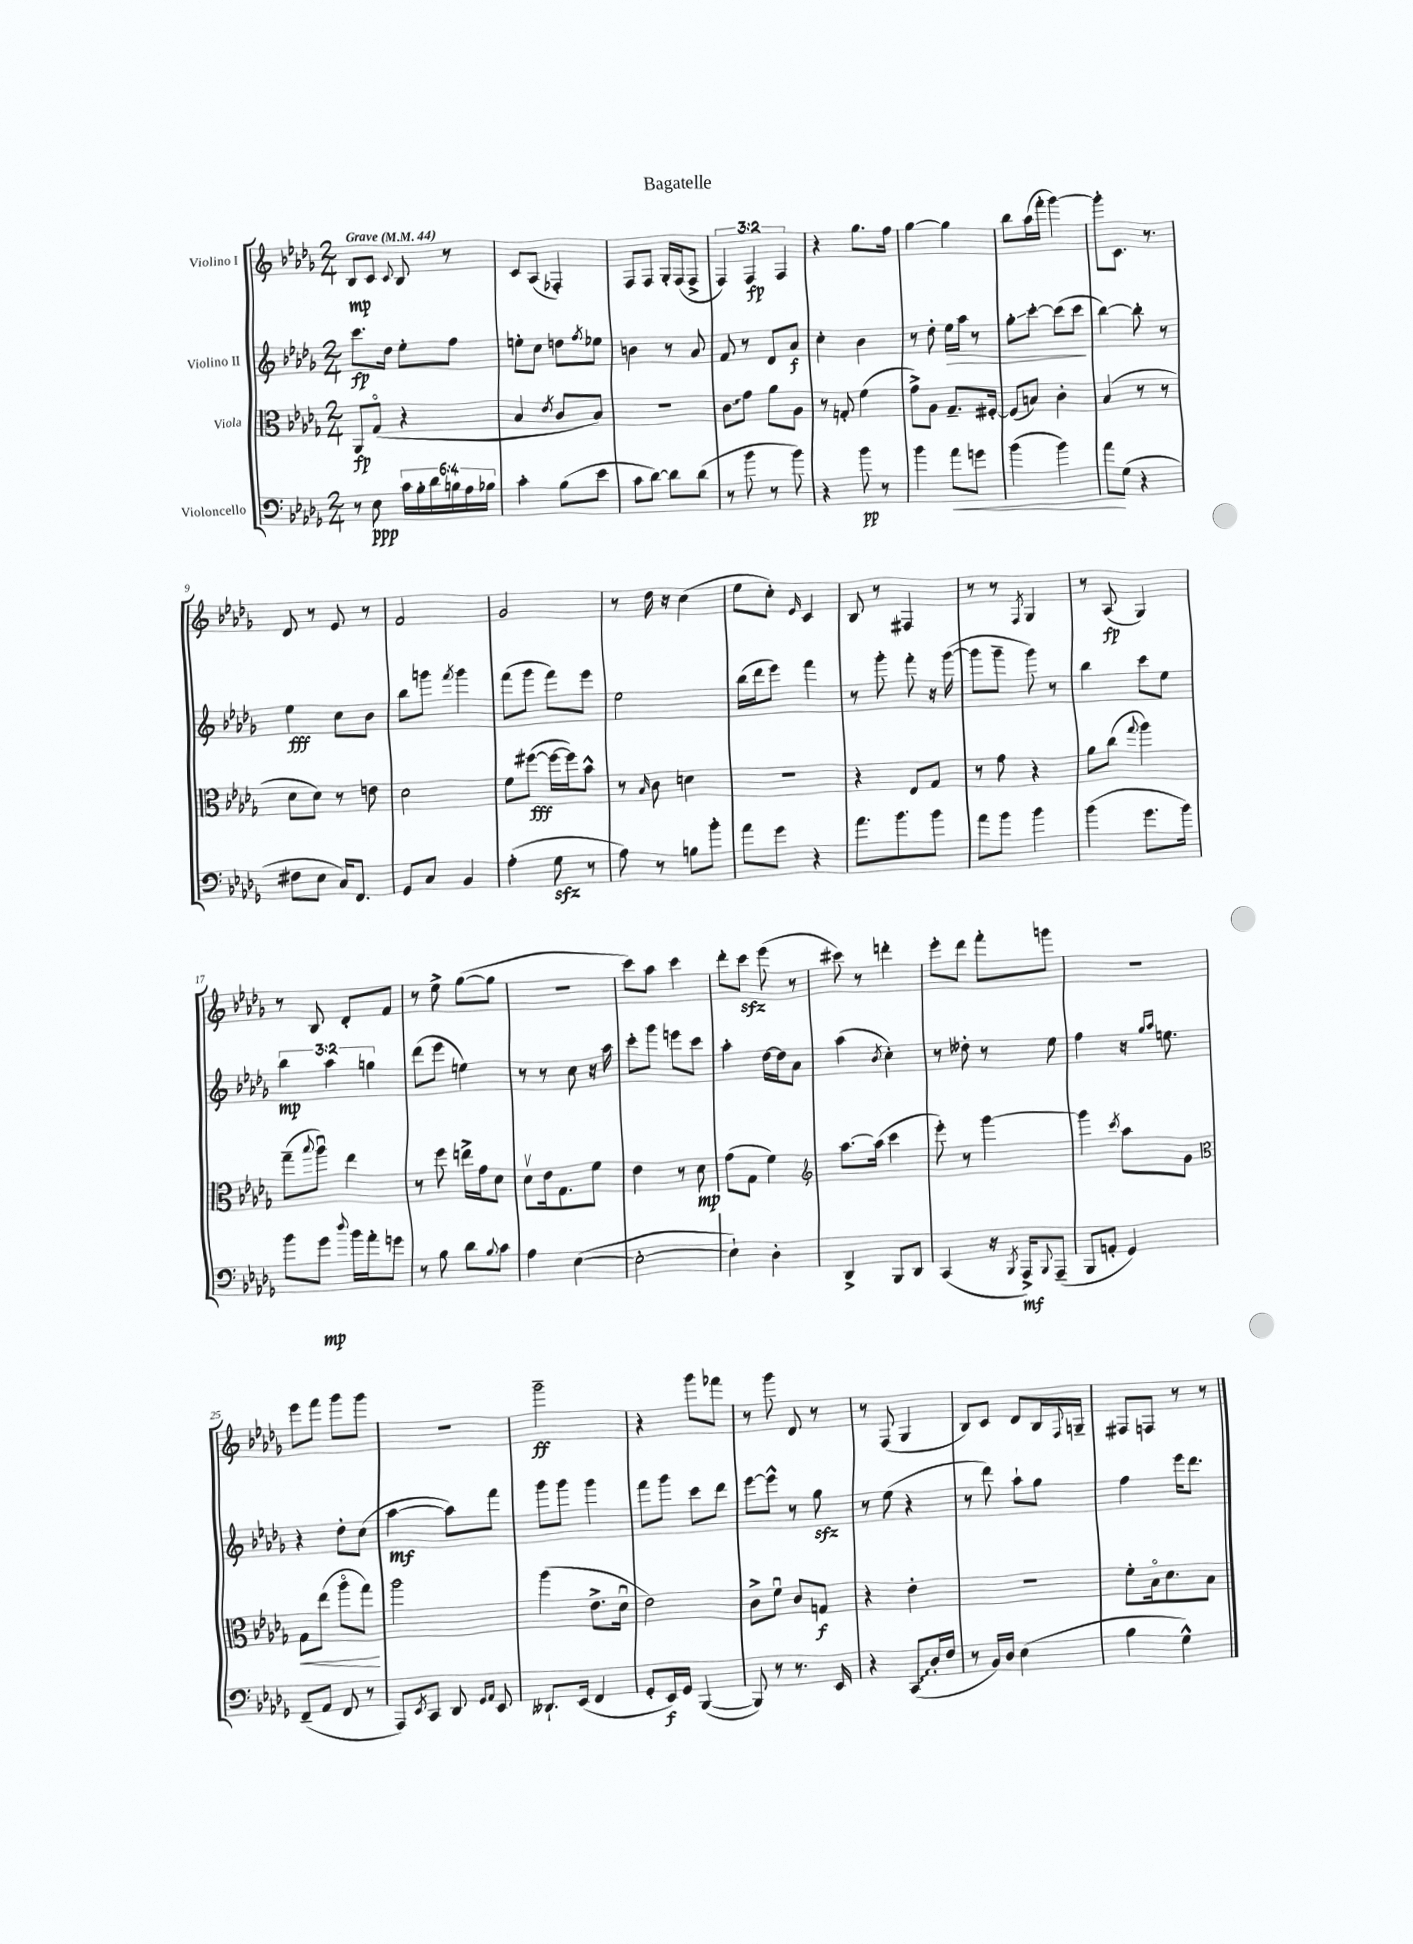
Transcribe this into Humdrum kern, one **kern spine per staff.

**kern	**kern	**kern	**kern
*staff4	*staff3	*staff2	*staff1
*clefF4	*clefC3	*clefG2	*clefG2
*k[b-e-a-d-g-]	*k[b-e-a-d-g-]	*k[b-e-a-d-g-]	*k[b-e-a-d-g-]
*M2/4	*M2/4	*M2/4	*M2/4
*MM44	*MM44	*MM44	*MM44
8r	8AA-	8.ccc	8B-
8E-	(8G-o	.	8c
.	.	16dd-	.
.	.	.	8qqc
24c	4r	8ee-'	8B-
24B-'	.	.	.
24d-	.	.	.
24B	.	8ff	8r
24A-	.	.	.
24B-	.	.	.
=	=	=	=
4c'	4B-	8ee'	8c
.	.	8cc	(8A-
.	8qe-	.	.
(8B-	8c	8dd	4F-')
.	.	8qff	.
8e-	8B-)	8ee-	.
=	=	=	=
8c	2r	4b	8F
[8d-)	.	.	8F
8d-]	.	8r	16G-'
.	.	.	(16F
(8d-	.	8a-	8F^
=	=	=	=
8r	8c	8f	6F)
8b-	8g-	8r	.
.	.	.	6F
8r	8a-	8d-	.
.	.	.	6F
8b-)	8A-	8a-	.
=	=	=	=
4r	8r	4cc'	4r
.	8G'	.	.
8b-	(4f	4b-	8.gg-
8r	.	.	.
.	.	.	16ff
=	=	=	=
4b-	8g-^)	8r	[4gg-
.	8A-	8dd-'	.
8a-	8.G-~	16ee-	4gg-]
.	.	16aa-	.
8g	.	8r	.
.	[16F#'	.	.
=	=	=	=
(4b-	(8F#]	8gg-'	8bb-
.	8B)	[8ccc'	(16aa-
.	.	.	16fff'
4b-)	4c'	(8ccc]	[4ggg-)
.	.	8ccc	.
=	=	=	=
8a-	(4B-	[4bb-)	8ggg-']
(8G-	.	.	8.c
4r	8r	8bb-']	.
.	.	.	8.r
.	8r	8r	.
=	=	=	=
8F#	8d-	4ee-	8d-
8E-	8d-)	.	8r
16C)	8r	8cc	8e-
8.FF	.	.	.
.	8e	8b-	8r
=	=	=	=
8GG-	2d-	8bb-	2f
8C	.	8ggg	.
.	.	8qfff	.
4BB-	.	4ggg	.
=	=	=	=
(4A-'	8f	(8fff	2g-
.	([8ff#	8ggg-	.
8G-	16ff#_	8fff)	.
.	16ff#])	.	.
8r	8b-^^	8eee-	.
=	=	=	=
8A-)	8r	2ee-	8r
.	16qqB-	.	.
8r	8c	.	16dd-
.	.	.	16r
8B	4d	.	(4cc
8b-'	.	.	.
=	=	=	=
8a-	2r	(16bb-	8ee-
.	.	16ddd-	.
8g-	.	8eee-)	8cc')
.	.	.	16qqe-
4r	.	4fff	4c
=	=	=	=
8.a-	4r	8r	8B-
.	.	8ggg-'	8r
8.b-	.	.	.
.	8E-	8fff'	4F#
8b-	8G-	16r	.
.	.	([16ggg-	.
=	=	=	=
8a-	8r	8ggg-]	8r
8b-	8g-	8ggg-~	8r
.	.	.	8qF
4b-	4r	8ggg-)	4G-
.	.	8r	.
=	=	=	=
(4b-	8a-	4bb-	8r
.	(8cc	.	(8A-
.	8qqgg-	.	.
8.g-	4aa-)	8ccc	4G-)
.	.	8ee-	.
16b-)	.	.	.
=	=	=	=
8b-	(8gg-~	6bb-	8r
.	8qqbb-	.	.
8g-	8aa-u)	.	8B-
.	.	6aa-	.
8qqdd-	.	.	.
16b-	4ee-	.	8d-'
16a-'	.	.	.
.	.	6gg	.
8g	.	.	8f
=	=	=	=
8r	8r	(8ddd-	8r
8B-	8ff	8eee-	8ee-^
8d-	16ee^	4ee)	([8gg-
.	16g-	.	.
8qqB-	.	.	.
8c	8d-	.	8gg-]
=	=	=	=
4A-	8d-v	8r	2r
.	16e-	8r	.
.	8.G-	.	.
([4E-	.	8cc	.
.	8f	16r	.
.	.	16aa-	.
=	=	=	=
2E-'_	4e-	8ccc'	8ccc)
.	.	8ggg-	8aa-
.	8r	8eee	4ccc
.	8d-	8ccc	.
=	=	=	=
4E-`])	(8g-	4aa-'	8ddd-'
.	8G-	.	8ccc
4D-'	4f)	[16dd-	(8eee-
.	.	16dd-]	.
.	.	8a-	8r
=	=	=	=
*	*clefG2	*	*
4DD-^	[8.aa-	(4aa-	8ccc#)
.	.	.	8r
.	(16aa-]	.	.
.	.	8qb-	.
8BBB-	4ccc	4cc')	4ddd'
8DD-	.	.	.
=	=	=	=
(4CC	8eee-')	8r	8eee-'
.	8r	8dd--'	8ddd-
16r	[4ggg-	8r	8fff'
8qBBB-	.	.	.
16AAA-^)	.	.	.
8qqBBB-	.	.	.
(8AAA-~	.	8ee-	8ggg
=	=	=	=
8BBB-	4ggg-]	4ff	2r
8AA'	.	.	.
.	8qccc	.	.
4GG-)	8aa-	16r	.
.	.	16qqgg-	.
.	.	16qqaa-	.
.	.	8.ee	.
.	8g-	.	.
=	=	=	=
*	*clefC3	*	*
(8FF~	8G-	4r	8eee-
8AA-	(8ee-	.	8fff
8FF	8aa-o	8dd-'	8ggg-
8r	8gg-)	(8cc	8ggg-
=	=	=	=
8AAA-)	2aa-	[4aa-	2r
8qEE-	.	.	.
8CC	.	.	.
8DD-	.	8aa-])	.
16qqGG-	.	.	.
16qqAA-	.	.	.
8EE-	.	8fff	.
=	=	=	=
8.DD--`	(4aa-	8ggg-	2ggg-~
.	.	8ggg-	.
(16EE-	.	.	.
4FF	8.e-^	4ggg-	.
.	16d-u	.	.
=	=	=	=
8GG-'	2e-)	8fff	4r
16EE-)	.	8ggg-	.
16GG-	.	.	.
([4BBB-	.	8ccc	8ggg-
.	.	8ddd-	8fff-
=	=	=	=
8BBB-])	8c^	[8eee-	8r
8r	8fu	8eee-^^]	8ggg-
8.r	8c	8r	8d-
.	8G	8gg-	8r
16EE-	.	.	.
=	=	=	=
4r	4r	8r	8r
.	.	(8ee-	(8F
(8CC	4e-'	4r	4G-
16D-'	.	.	.
16F	.	.	.
=	=	=	=
8r	2r	8r	8B-)
16BB-)	.	8ddd-)	8c
16D-	.	.	.
(4E-	.	8aa-`	8d-
.	.	8gg-	16B-
.	.	.	8qqF
.	.	.	16G~
=	=	=	=
4B-	8f'	4ff	8F#
.	16B-o	.	8F
.	8.d-	.	.
4G-^^)	.	16eee-	8r
.	.	8.ddd-	.
.	8B-	.	8r
==	==	==	==
*-	*-	*-	*-
